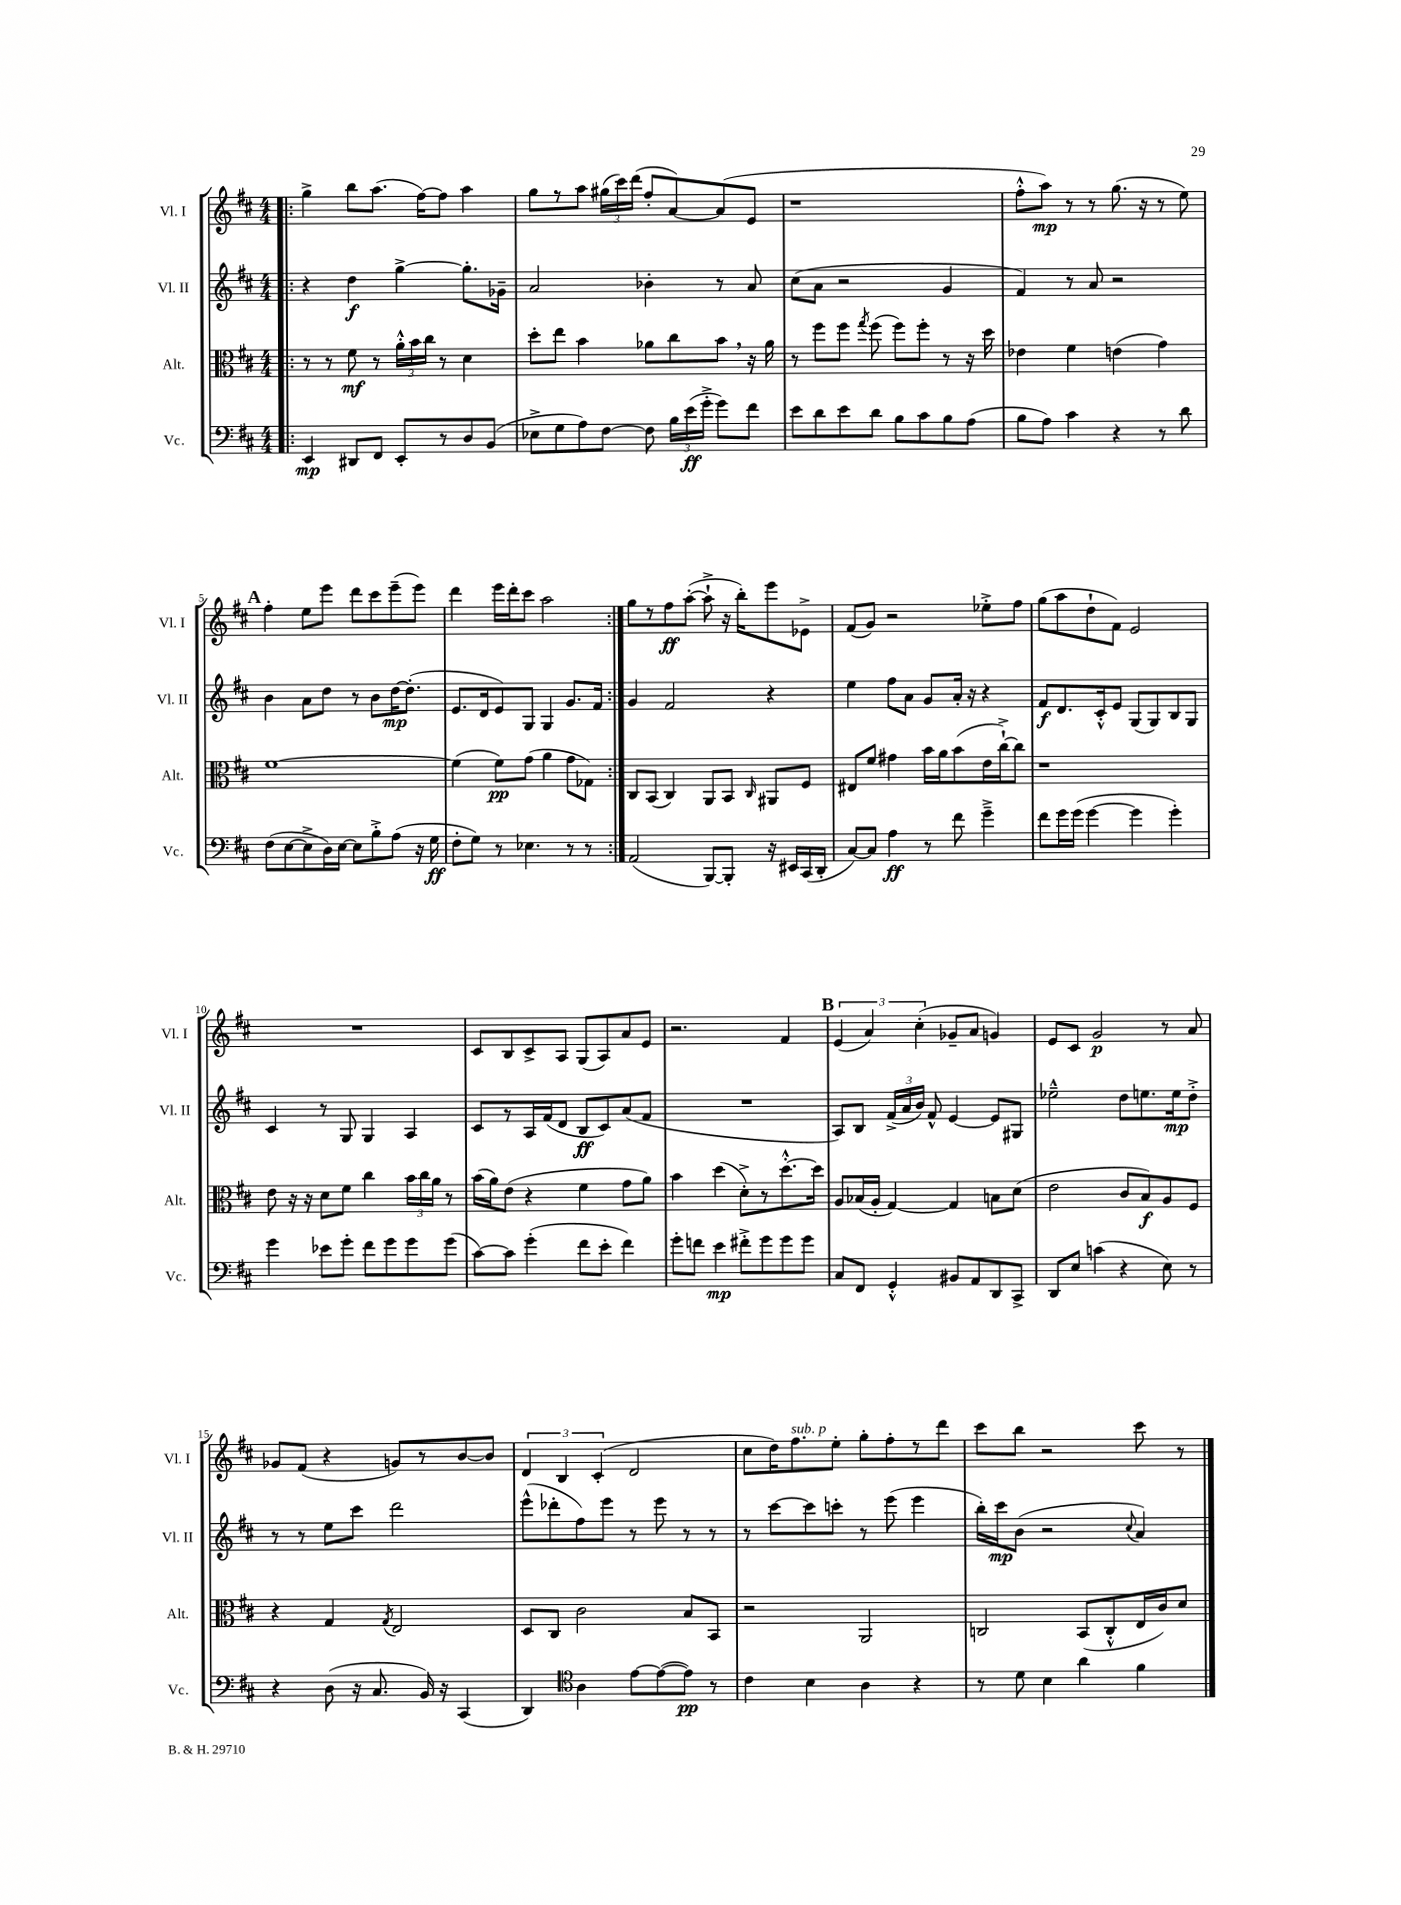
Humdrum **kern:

**kern	**dynam	**kern	**dynam	**kern	**dynam	**kern	**dynam
*part4	*part4	*part3	*part3	*part2	*part2	*part1	*part1
*staff4	*staff4	*staff3	*staff3	*staff2	*staff2	*staff1	*staff1
*I"Vc.	*	*I"Alt.	*	*I"Vl. II	*	*I"Vl. I	*
*I'Vc.	*	*I'Alt.	*	*I'Vl. II	*	*I'Vl. I	*
*clefF4	*	*clefC3	*	*clefG2	*	*clefG2	*
*k[f#c#]	*	*k[f#c#]	*	*k[f#c#]	*	*k[f#c#]	*
*M4/4	*	*M4/4	*	*M4/4	*	*M4/4	*
=1!|:	=1!|:	=1!|:	=1!|:	=1!|:	=1!|:	=1!|:	=1!|:
4EE/	mp	8r	.	4r	.	4gg^\	.
.	.	8r	.	.	.	.	.
8DD#X/L	.	8f#\	mf	4dd\	f	8bb\L	.
8FF#/J	.	8r	.	.	.	(8.aa\J	.
8EE'/L	.	24a'^^\LL	.	[4gg^\	.	.	.
.	.	24b\	.	.	.	.	.
.	.	.	.	.	.	[16ff#\KL)	.
.	.	24cc#\JJ	.	.	.	.	.
8r	.	8r	.	.	.	8ff#\J]	.
8D/	.	4d\	.	8.gg'\L]	.	4aa\	.
(8BB/J	.	.	.	.	.	.	.
.	.	.	.	16g-X~\Jk	.	.	.
=2	=2	=2	=2	=2	=2	=2	=2
8E-X^\L	.	8dd'\L	.	2a/	.	8gg\L	.
8G\	.	8ee\J	.	.	.	8r	.
8A\)	.	4b\	.	.	.	8aa\J	.
[8F#\J	.	.	.	.	.	(24gg#X\LL	.
.	.	.	.	.	.	24ccc#\)	.
.	.	.	.	.	.	(24ddd\JJ	.
8F#\]	.	8a-X\L	.	4b-X'\	.	8ff#'/L	.
24B\LL	.	8cc#\	.	.	.	[8a/)	.
(24e\	ff	.	.	.	.	.	.
24g'^\JJ	.	.	.	.	.	.	.
8g\L)	.	8b,\J	.	8r	.	(8a/]	.
8f#\J	.	16r	.	8a/	.	8e/J	.
.	.	16a-\	.	.	.	.	.
=3	=3	=3	=3	=3	=3	=3	=3
8e\L	.	8r	.	(8cc#\L	.	1r	.
8d\	.	8ff#\L	.	8a\J	.	.	.
8e\	.	8ff#\J	.	2r	.	.	.
.	.	8qgg/	.	.	.	.	.
8d\J	.	(8ff#\	.	.	.	.	.
8B\L	.	8ff#\L)	.	.	.	.	.
8c#\	.	8ff#'\J	.	.	.	.	.
8B\	.	8r	.	4g/	.	.	.
(8A\J	.	16r	.	.	.	.	.
.	.	16dd\	.	.	.	.	.
=4	=4	=4	=4	=4	=4	=4	=4
8B\L	.	4e-X\	.	4f#/)	.	8ff#'^^\L	.
8A\J)	.	.	.	.	.	8aa\J)	mp
4c#\	.	4f#\	.	8r	.	8r	.
.	.	.	.	8a/	.	8r	.
4r	.	(4en\	.	2r	.	(8.gg\	.
.	.	.	.	.	.	16r	.
8r	.	4g\)	.	.	.	8r	.
8d\	.	.	.	.	.	8ee\)	.
!!LO:LB:g=z
!!LO:REH:place=s1:t=A
=5	=5	=5	=5	=5	=5	=5	=5
(8F#\L	.	[1f#	.	4b\	.	4ff#'\	.
[8E\	.	.	.	.	.	.	.
8E^\]	.	.	.	8a\L	.	8ee\L	.
16D\L)	.	.	.	8dd\J	.	8eee\J	.
[16E\JJ	.	.	.	.	.	.	.
8E\L]	.	.	.	8r	.	8ddd\L	.
8B'^\	.	.	.	8b\L	.	8ccc#\	.
(8A\J	.	.	.	[16dd\K	mp	(8eee~\	.
.	.	.	.	(8.dd'\J]	.	.	.
16r	.	.	.	.	.	8eee\J)	.
16G\	ff	.	.	.	.	.	.
=6	=6	=6	=6	=6	=6	=6	=6
8F#'\L	.	(4f#\]	.	8.e/L	.	4ddd\	.
8G\J)	.	.	.	.	.	.	.
.	.	.	.	16d/k	.	.	.
8r	.	8f#\L)	pp	8e/)	.	16eee\LL	.
.	.	.	.	.	.	16ddd'\J	.
4.E-X\	.	(8g\J	.	8G/J	.	8ccc#\J	.
.	.	4a\	.	4G/	.	2aa\	.
8r	.	8g\L	.	8.g/L	.	.	.
8r	.	8G-X\J)	.	.	.	.	.
.	.	.	.	16f#/Jk	.	.	.
=7:|!	=7:|!	=7:|!	=7:|!	=7:|!	=7:|!	=7:|!	=7:|!
(2AA/	.	8C#/L	.	4g/	.	8gg\L	.
.	.	(8BB/J	.	.	.	8r	.
.	.	4C#/)	.	2f#/	.	8ff#\	ff
.	.	.	.	.	.	([8aa'\J	.
[8BBB/L)	.	8AA/L	.	.	.	8aa`^\]	.
8BBB'/J]	.	8BB/J	.	.	.	16r	.
.	.	.	.	.	.	16bb'\KL)	.
.	.	16qqC#/	.	.	.	.	.
16r	.	8AA#X/L	.	4r	.	8eee\	.
16EE#X/LL	.	.	.	.	.	.	.
(16CC#/	.	8F#/J	.	.	.	8e-X^\J	.
16DD'/JJ	.	.	.	.	.	.	.
=8	=8	=8	=8	=8	=8	=8	=8
[8C#/L)	.	8E#X/L	.	4ee\	.	(8f#/L	.
8C#/J]	.	8f#/J	.	.	.	8g/J)	.
4A\	ff	4g#X\	.	8ff#\L	.	2r	.
.	.	.	.	8a\J	.	.	.
8r	.	16b\LL	.	8g/L	.	.	.
.	.	16a\J	.	.	.	.	.
8f#\	.	(8b\	.	16a'/Jk	.	.	.
.	.	.	.	16r	.	.	.
4g~^\	.	16e\L	.	4r	.	8ee-X'^\L	.
.	.	[16cc#`^\J)	.	.	.	.	.
.	.	8cc#\J]	.	.	.	8ff#\J	.
=9	=9	=9	=9	=9	=9	=9	=9
8f#\L	.	1r	.	8f#/L	f	(8gg\L	.
16g\L	.	.	.	8.d/	.	8aa\	.
(16g\JJ	.	.	.	.	.	.	.
[4g\	.	.	.	.	.	8dd`\	.
.	.	.	.	16c#'^^/k	.	.	.
.	.	.	.	8e/J	.	8f#\J)	.
4g\]	.	.	.	(8G/L	.	2e/	.
.	.	.	.	8G/)	.	.	.
4g'\)	.	.	.	8B/	.	.	.
.	.	.	.	8G/J	.	.	.
!!LO:LB:g=z
=10	=10	=10	=10	=10	=10	=10	=10
4g\	.	8e\	.	4c#/	.	1r	.
.	.	16r	.	.	.	.	.
.	.	16r	.	.	.	.	.
8e-X\L	.	8d\L	.	8r	.	.	.
8g'\J	.	8f#\J	.	8G/	.	.	.
8f#\L	.	4cc#\	.	4G/	.	.	.
8g\	.	.	.	.	.	.	.
8g\	.	24b\LL	.	4A/	.	.	.
.	.	24cc#\	.	.	.	.	.
.	.	24a\JJ	.	.	.	.	.
(8g\J	.	8r	.	.	.	.	.
=11	=11	=11	=11	=11	=11	=11	=11
[8c#\L)	.	(16b\LL	.	8c#/L	.	8c#/L	.
.	.	16a\J)	.	.	.	.	.
8c#\J]	.	(8e\J	.	8r	.	8B/	.
(4g'\	.	4r	.	16A/L	.	8c#^/	.
.	.	.	.	(16f#/J	.	.	.
.	.	.	.	8d/J	.	8A/J	.
8f#\L	.	4f#\	.	8B/L	ff	(8G/L	.
8e'\J	.	.	.	8c#/)	.	8A/)	.
4f#\)	.	8g\L	.	(8a/	.	8a/	.
.	.	8a\J)	.	8f#/J	.	8e/J	.
=12	=12	=12	=12	=12	=12	=12	=12
8g'\L	.	4b\	.	1r	.	2.r	.
8fn\J	.	.	.	.	.	.	.
4e\	mp	(4dd\	.	.	.	.	.
8f#X'^\L	.	8d'^\L)	.	.	.	.	.
8g\	.	8r	.	.	.	.	.
8g\	.	[8.dd'^^\	.	.	.	4f#/	.
8g\J	.	.	.	.	.	.	.
.	.	16dd\Jk]	.	.	.	.	.
!!LO:REH:place=s1:t=B
=13	=13	=13	=13	=13	=13	=13	=13
8C#/L	.	8A/L	.	8A/L)	.	(6e/	.
8FF#/J	.	(16B-X/L	.	8B/J	.	.	.
.	.	.	.	.	.	6a/)	.
.	.	16A'/JJ	.	.	.	.	.
4GG'^^/	.	[4G/)	.	(24f#^/LL	.	.	.
.	.	.	.	24a/	.	.	.
.	.	.	.	24b/JJ)	.	(6cc#'\	.
.	.	.	.	8f#^^/	.	.	.
8BB#X/L	.	4G/]	.	[4e/	.	8g-X~/L	.
8AA/	.	.	.	.	.	8a/J	.
8DD/	.	8Bn\L	.	8e/L]	.	4gn/)	.
8CC#^/J	.	(8d\J	.	8G#X/J	.	.	.
=14	=14	=14	=14	=14	=14	=14	=14
8DD/L	.	2e\	.	2ee-X~^^\	.	8e/L	.
8E/J	.	.	.	.	.	8c#/J	.
(4cn\	.	.	.	.	.	2g/	p
4r	.	8c#/L	.	8dd\L	.	.	.
.	.	8B/)	f	8.een\	.	.	.
8E\)	.	8A/	.	.	.	8r	.
.	.	.	.	16ee\k	mp	.	.
8r	.	8F#/J	.	8dd'^\J	.	8a/	.
!!LO:LB:g=z
=15	=15	=15	=15	=15	=15	=15	=15
4r	.	4r	.	8r	.	8g-X/L	.
.	.	.	.	8r	.	(8f#/J	.
(8D\	.	4G/	.	8ee\L	.	4r	.
16r	.	.	.	8ccc#\J	.	.	.
8.C#/	.	.	.	.	.	.	.
.	.	8qG/	.	.	.	.	.
.	.	2E/	.	2ddd\	.	8gn/L)	.
16BB/)	.	.	.	.	.	8r	.
16r	.	.	.	.	.	.	.
(4CC#/	.	.	.	.	.	[8b/	.
.	.	.	.	.	.	8b/J]	.
=16	=16	=16	=16	=16	=16	=16	=16
4DD/)	.	8D/L	.	(8eee^^\L	.	6d/	.
.	.	8C#/J	.	8ddd-X'\	.	.	.
.	.	.	.	.	.	6B/	.
*clefC4	*	*	*	*	*	*	*
4A\	.	2c#\	.	8ff#\)	.	.	.
.	.	.	.	.	.	(6c#'/	.
.	.	.	.	8eee\J	.	.	.
[8e\L	.	.	.	8r	.	2d/	.
(8e\_	.	.	.	8eee\	.	.	.
8e\J])	pp	8B/L	.	8r	.	.	.
8r	.	8BB/J	.	8r	.	.	.
=17	=17	=17	=17	=17	=17	=17	=17
4c#\	.	2r	.	8r	.	8cc#\L	.
.	.	.	.	[8ccc#\L	.	16dd\K)	.
!	!	!	!	!	!	!LO:TX:a:i:t=sub. p	!
.	.	.	.	.	.	8.ff#\	.
4B\	.	.	.	8ccc#\]	.	.	.
.	.	.	.	8cccn'\J	.	8ee'\J	.
4A\	.	2AA/	.	8r	.	8gg'\L	.
.	.	.	.	(8eee\	.	8ff#'\	.
4r	.	.	.	4eee\	.	8r	.
.	.	.	.	.	.	8ddd\J	.
=18	=18	=18	=18	=18	=18	=18	=18
8r	.	2Cn/	.	16bb'\LL)	.	8ccc#\L	.
.	.	.	.	16ccc#\J	mp	.	.
8d\	.	.	.	(8b\J	.	8bb\J	.
4B\	.	.	.	2r	.	2r	.
4a\	.	(8BB/L	.	.	.	.	.
.	.	8C'^^/	.	.	.	.	.
.	.	.	.	8qqcc#/	.	.	.
4f#\	.	16E/L	.	4a/)	.	8ccc#\	.
.	.	16c#/J)	.	.	.	.	.
.	.	8d/J	.	.	.	8r	.
==	==	==	==	==	==	==	==
*-	*-	*-	*-	*-	*-	*-	*-
